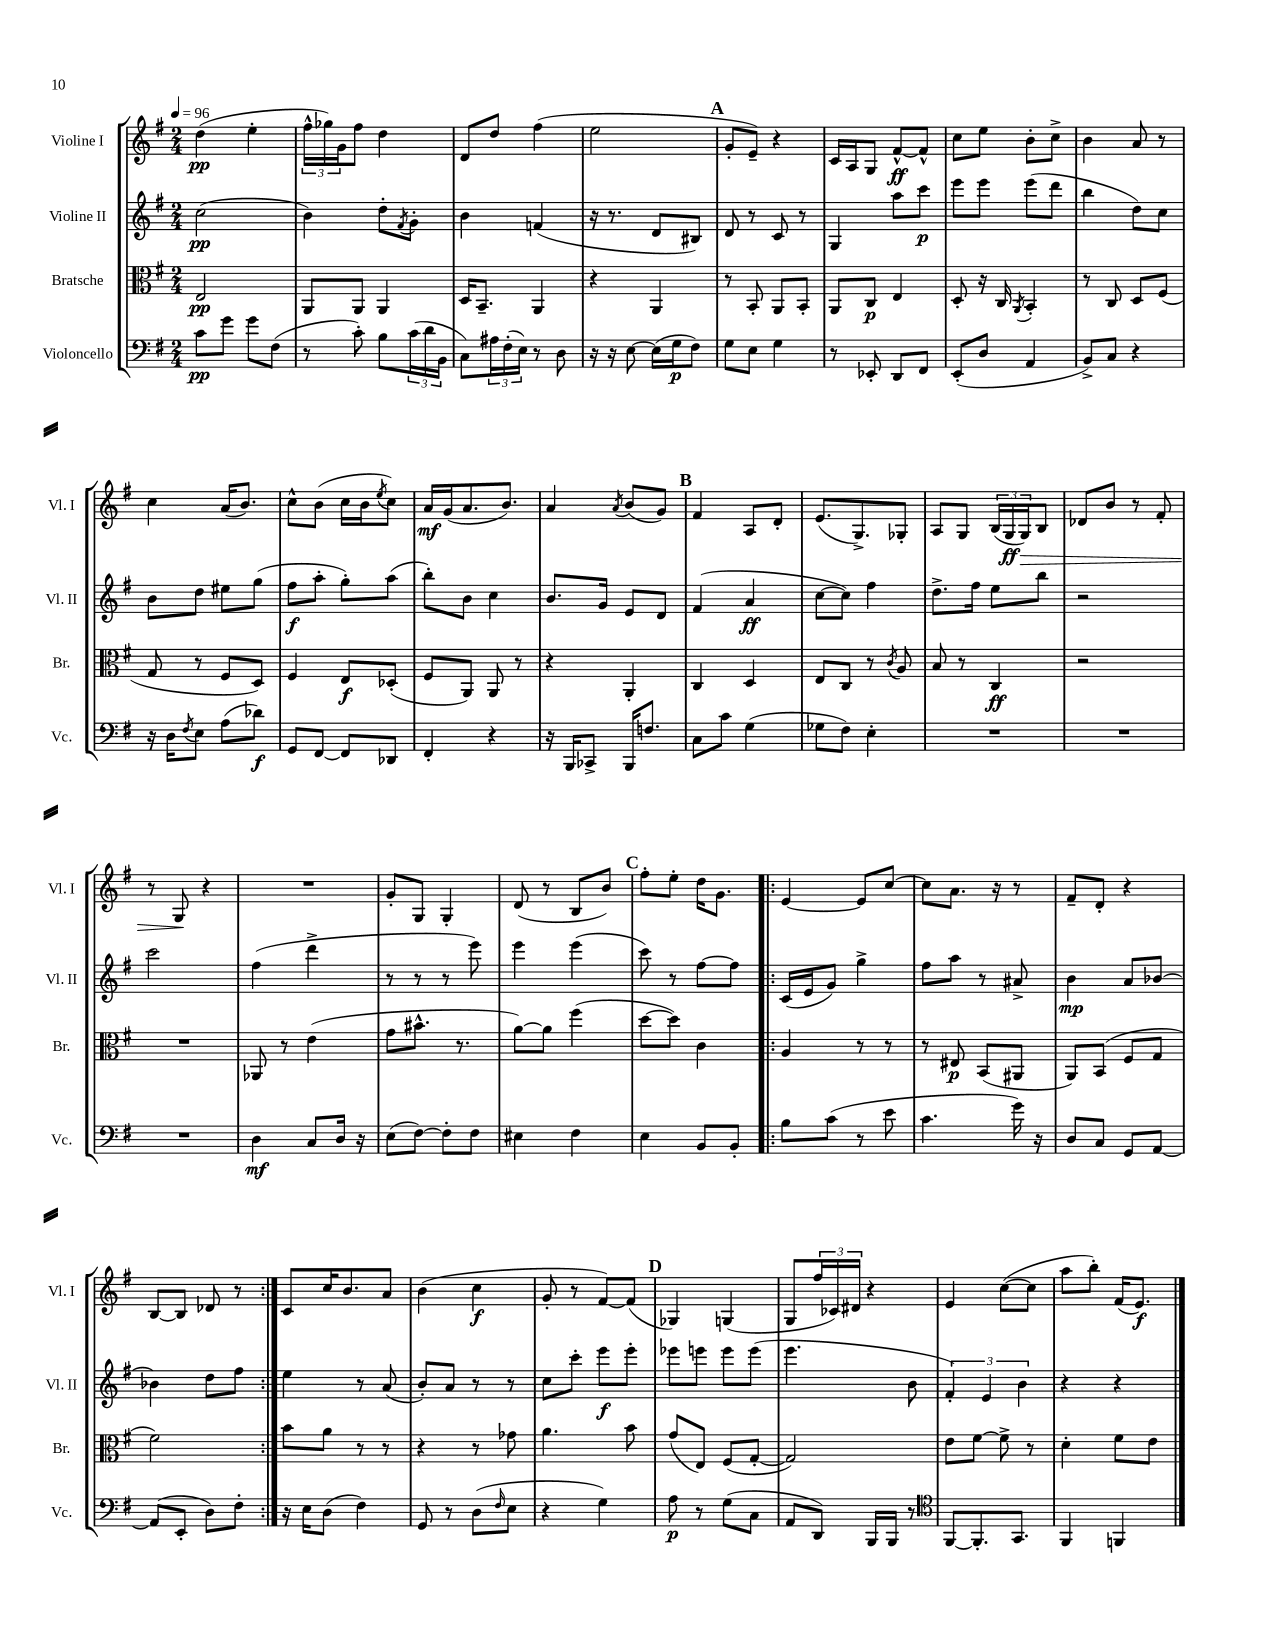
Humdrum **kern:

**kern	**kern	**kern	**kern
*staff4	*staff3	*staff2	*staff1
*clefF4	*clefC3	*clefG2	*clefG2
*k[f#]	*k[f#]	*k[f#]	*k[f#]
*M2/4	*M2/4	*M2/4	*M2/4
*MM96	*MM96	*MM96	*MM96
8c	2E	(2cc	(4dd
8g	.	.	.
8g	.	.	4ee'
(8F#	.	.	.
=	=	=	=
8r	8AA	4b)	24ff#^^
.	.	.	24gg-)
.	.	.	24g
8c')	8AA	.	8ff#
8B	4AA	8dd'	4dd
.	.	8qf#	.
(24c	.	8g'	.
24d	.	.	.
24BB	.	.	.
=	=	=	=
8C)	16D	4b	8d
.	8.BB~	.	.
24A#	.	.	8dd
(24F#'	.	.	.
24E)	.	.	.
8r	4AA	(4f	(4ff#
8D	.	.	.
=	=	=	=
16r	4r	16r	2ee
16r	.	8.r	.
[8E	.	.	.
(16E]	4AA	8d	.
16G	.	.	.
8F#)	.	8B#)	.
=	=	=	=
8G	8r	8d	8g'
8E	8BB'	8r	8e~)
4G	8AA	8c	4r
.	8BB'	8r	.
=	=	=	=
8r	8AA	4G	16c
.	.	.	16A
8EE-'	8C	.	8G
8DD	4E	8aa	[8f#^^
8FF#	.	8ccc	8f#^^]
=	=	=	=
(8EE'	8D'	8eee	8cc
8D	16r	8eee	8ee
.	16C	.	.
.	8qAA	.	.
4AA	4BB'	(8eee	8b'
.	.	8ddd	8cc^
=	=	=	=
8BB^)	8r	4bb	4b
8C	8C	.	.
4r	8D	8dd)	8a
.	(8F#	8cc	8r
=	=	=	=
16r	8G	8b	4cc
16D	.	.	.
8qF#	.	.	.
8E	8r	8dd	.
(8A	8F#	8ee#	(16a
.	.	.	8.b)
8d-)	8D)	(8gg	.
=	=	=	=
8GG	4F#	8ff#	8cc^^
[8FF#	.	8aa'	(8b
8FF#]	8E	8gg')	16cc
.	.	.	16b
.	.	.	8qee
8DD-	(8D-'	(8aa	8cc)
=	=	=	=
4FF#'	8F#	8bb')	16a
.	.	.	(16g
.	8AA)	8b	8.a
4r	8AA	4cc	.
.	.	.	8.b)
.	8r	.	.
=	=	=	=
16r	4r	8.b	4a
16BBB	.	.	.
8CC-^	.	.	.
.	.	16g	.
.	.	.	8qa
16BBB	4AA'	8e	(8b
8.F	.	.	.
.	.	8d	8g)
=	=	=	=
8C	4C	(4f#	4f#
8c	.	.	.
(4G	4D	4a	8A
.	.	.	8d'
=	=	=	=
8G-	8E	[8cc	(8.e
8F#)	8C	8cc])	.
.	.	.	8.G^)
4E'	8r	4ff#	.
.	8qc	.	.
.	8A	.	8G-'
=	=	=	=
2r	8B	8.dd^	8A
.	8r	.	8G
.	.	16ff#	.
.	4C	8ee	(24B
.	.	.	24G
.	.	.	24G)
.	.	8bb	8B
=	=	=	=
2r	2r	2r	8d-
.	.	.	8b
.	.	.	8r
.	.	.	8f#'
=	=	=	=
2r	2r	2ccc	8r
.	.	.	8G
.	.	.	4r
=	=	=	=
4D	8AA-	(4ff#	2r
.	8r	.	.
8C	(4e	4ddd^	.
16D	.	.	.
16r	.	.	.
=	=	=	=
(8E	8g	8r	8g'
[8F#)	8.b#^^	8r	8G
8F#']	.	8r	4G'
.	8.r	.	.
8F#	.	8eee)	.
=	=	=	=
4E#	[8a)	4eee	(8d
.	8a]	.	8r
4F#	(4ff#	(4eee	8B
.	.	.	8b)
=	=	=	=
4E	[8dd	8ccc)	8ff#'
.	8dd])	8r	8ee'
8BB	4c	[8ff#	16dd
.	.	.	8.g
8BB'	.	8ff#]	.
=!|:	=!|:	=!|:	=!|:
8B	4A	(16c	[4e
.	.	16e	.
(8c	.	8g)	.
8r	8r	4gg^	8e]
8e	8r	.	[8cc
=	=	=	=
4.c	8r	8ff#	8cc]
.	8E#	8aa	8.a
.	(8BB	8r	.
.	.	.	16r
16g)	8AA#	8a#^	8r
16r	.	.	.
=	=	=	=
8D	8AA)	4b	8f#~
8C	(8BB	.	8d'
8GG	8F#	8a	4r
[8AA	8G	[8b-	.
=	=	=	=
(8AA]	2f#)	4b-]	[8B
8EE'	.	.	8B]
8D)	.	8dd	8d-
8F#'	.	8ff#	8r
=:|!	=:|!	=:|!	=:|!
16r	8b	4ee	8c
16E	.	.	.
(8D	8a	.	16cc
.	.	.	8.b
4F#)	8r	8r	.
.	8r	(8a	8a
=	=	=	=
8GG	4r	8b')	(4b
8r	.	8a	.
(8D	8r	8r	4cc
16qqF#	.	.	.
8E	8g-	8r	.
=	=	=	=
4r	4.a	8cc	8g'
.	.	8ccc'	8r
4G)	.	8eee	[8f#)
.	8b	8eee'	(8f#]
=	=	=	=
8A	(8g	8eee-	4G-)
8r	8E)	8eee	.
(8G	(8F#	8eee	(4G
8C	[8G'	(8eee	.
=	=	=	=
8AA	2G])	4.eee	8G
8DD)	.	.	24ff#
.	.	.	24c-)
.	.	.	24d#
16BBB	.	.	4r
16BBB	.	.	.
8r	.	8b	.
=	=	=	=
*clefC4	*	*	*
[8FF#	8e	6f#')	4e
8.FF#']	[8f#	.	.
.	.	6e	.
.	8f#^]	.	([8cc
8.GG	.	.	.
.	.	6b	.
.	8r	.	8cc]
=	=	=	=
4FF#	4d'	4r	8aa
.	.	.	8bb')
4FF	8f#	4r	(16f#
.	.	.	8.e)
.	8e	.	.
==	==	==	==
*-	*-	*-	*-
